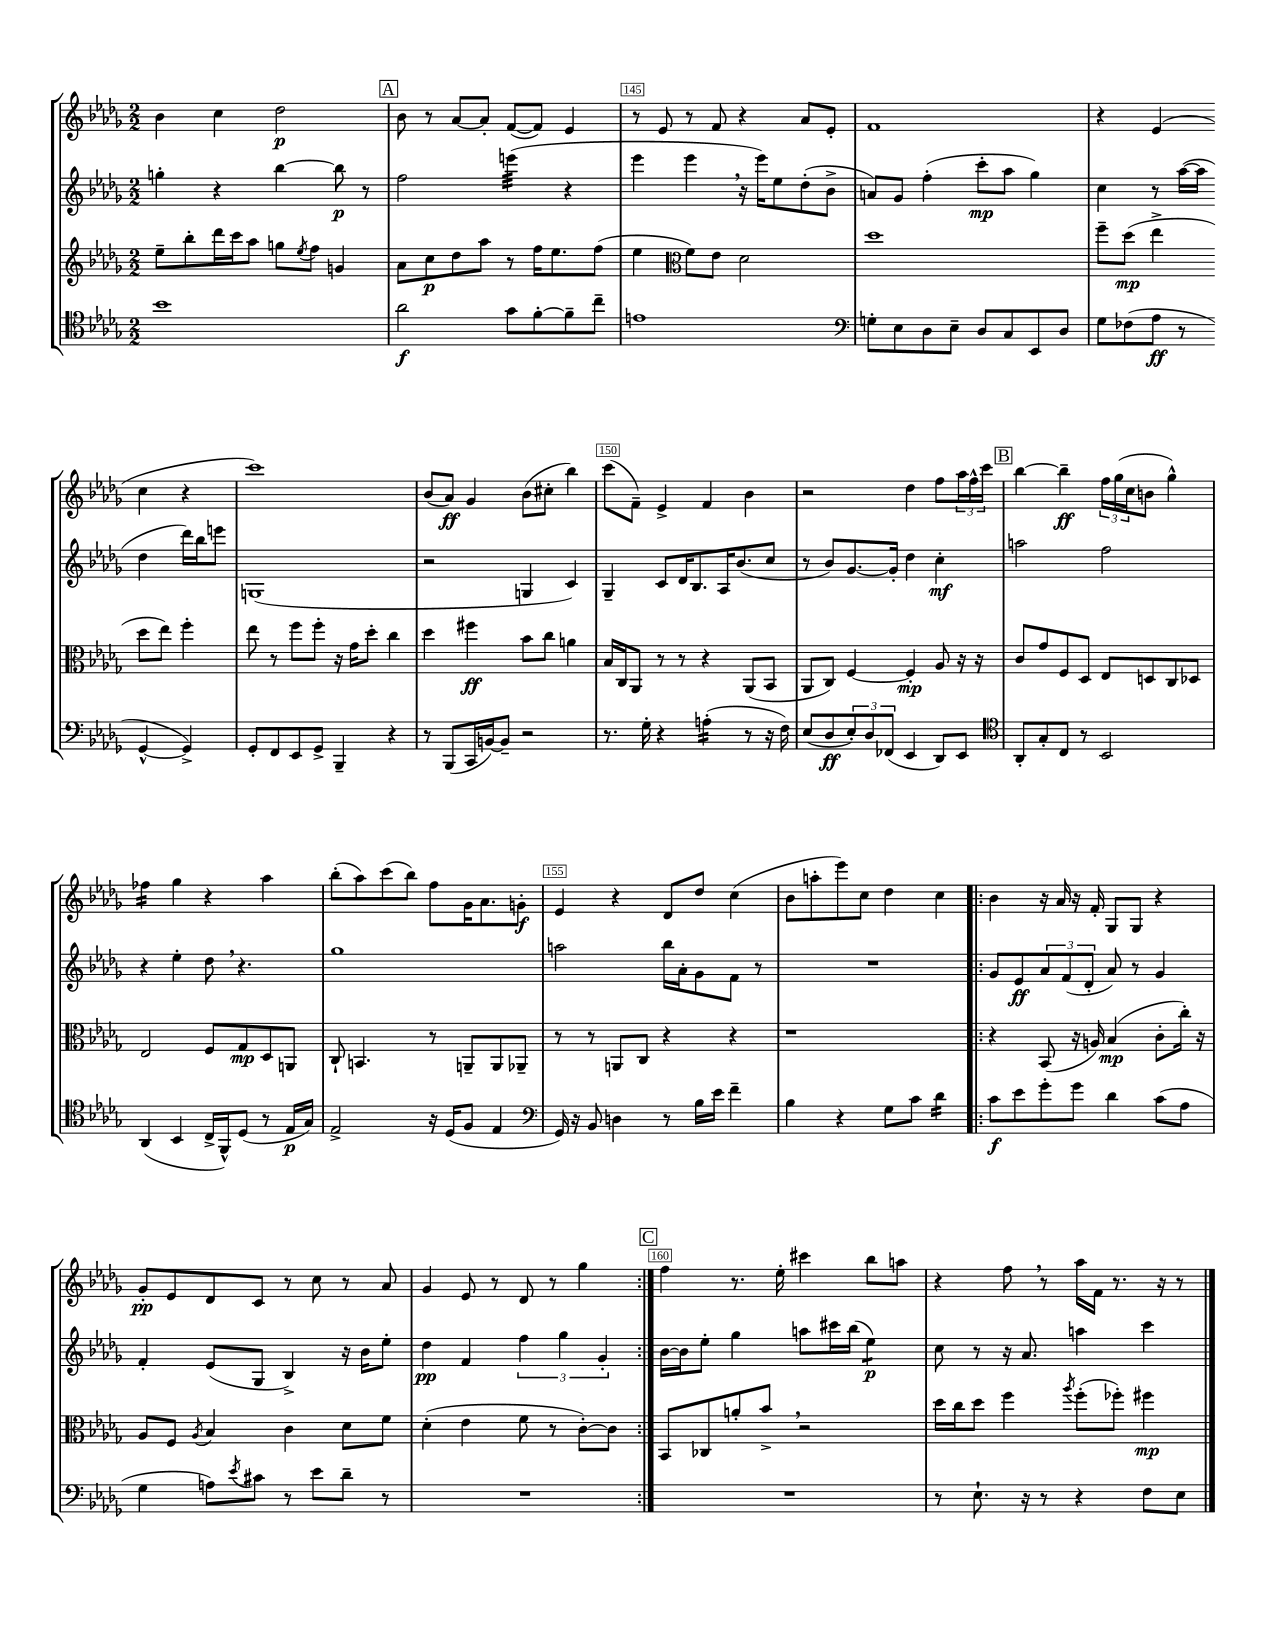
<<
\new StaffGroup <<
\new Staff = "s0" {
    \clef treble \key des \major \numericTimeSignature \time 2/2
    bes'4 c''4 des''2\p |
    \mark \markup { \box "A" } bes'8 r8 aes'8~ aes'8-. f'8~( f'8) ees'4 |
    r8 ees'8 r8 f'8 r4 aes'8 ees'8-. |
    f'1 |
    r4 ees'4( c''4 r4 |
    c'''1) |
    bes'8( aes'8\ff) ges'4 bes'8( cis''8-. bes''4) |
    c'''8( f'8--) ees'4-> f'4 bes'4 |
    r2 des''4 f''8 \tuplet 3/2 { aes''16 f''16-^ c'''16 } |
    \mark \markup { \box "B" } bes''4~ bes''4--\ff \tuplet 3/2 { f''16 ges''16( c''16 } b'8 ges''4-^) |
    fes''4:16 ges''4 r4 aes''4 |
    bes''8-.( aes''8) c'''8( bes''8) f''8 ges'16 aes'8. g'8-.\f |
    ees'4 r4 des'8 des''8 c''4( |
    bes'8 a''8-. ees'''8) c''8 des''4 c''4 |
    \repeat volta 2 { bes'4 r16 aes'16 r16 f'16-. ges8 ges8 r4 |
    ges'8-.\pp ees'8 des'8 c'8 r8 c''8 r8 aes'8 |
    ges'4 ees'8 r8 des'8 r8 ges''4 | }
    \mark \markup { \box "C" } f''4 r8. ees''16-. cis'''4 bes''8 a''8 |
    r4 f''8 \breathe r8 aes''16 f'16 r8. r16 r8 \bar "|." |
}
\new Staff = "s1" {
    \clef treble \key des \major \numericTimeSignature \time 2/2
    g''4-. r4 bes''4~ bes''8\p r8 |
    \mark \markup { \box "A" } f''2 e'''4:32( r4 |
    ees'''4 ees'''4 \breathe r16 ees'''16) ees''8 des''8-.( bes'8-> |
    a'8) ges'8 f''4-.( c'''8-.\mp aes''8 ges''4) |
    c''4 r8 aes''16~( aes''16 des''4 des'''16) bes''16 e'''8 |
    g1( |
    r2 g4 c'4) |
    ges4-- c'8 des'16 bes8. aes16 bes'8.( c''8 |
    r8 bes'8) ges'8.~ ges'16-. des''4 c''4-.\mf |
    \mark \markup { \box "B" } a''2 f''2 |
    r4 ees''4-. des''8 \breathe r4. |
    ges''1 |
    a''2 bes''16 aes'16-. ges'8 f'8 r8 |
    R1 |
    \repeat volta 2 { ges'8 ees'8\ff \tuplet 3/2 { aes'8 f'8( des'8-. } aes'8) r8 ges'4 |
    f'4-. ees'8( ges8 bes4->) r16 bes'16 ees''8-. |
    des''4\pp f'4 \tuplet 3/2 { f''4 ges''4 ges'4-. } | }
    \mark \markup { \box "C" } bes'16~ bes'16 ees''8-. ges''4 a''8 cis'''16 bes''16( ees''4:8\p) |
    c''8 r8 r16 aes'8. a''4 c'''4 \bar "|." |
}
\new Staff = "s2" {
    \clef treble \key des \major \numericTimeSignature \time 2/2
    ees''8-- bes''8-. des'''16 c'''16 aes''8 g''8 \acciaccatura { ees''8 } f''8 g'4 |
    \mark \markup { \box "A" } aes'8 c''8\p des''8 aes''8 r8 f''16 ees''8. f''8( |
    ees''4 \clef alto f'8) ees'8 des'2 |
    des''1 |
    f''8-- des''8\mp( ees''4-> des''8 ees''8) f''4-. |
    ees''8 r8 f''8 f''8-. r16 ges'16 des''8-. c''4 |
    des''4 fis''4\ff bes'8 c''8 a'4 |
    bes16 c16 aes,8 r8 r8 r4 aes,8( bes,8 |
    aes,8 c8) f4~ f4-.\mp aes8 r16 r16 |
    \mark \markup { \box "B" } c'8 ges'8 f8 des8 ees8 d8 c8 des8 |
    ees2 f8 ges8\mp des8 a,8 |
    c8-! b,4. r8 a,8-- a,8 aes,8-- |
    r8 r8 a,8 c8 r4 r4 |
    r1 |
    \repeat volta 2 { r4 bes,8( r16 a16) bes4\mp( c'8-. c''16-.) r16 |
    aes8 f8 \acciaccatura { aes8 } bes4 c'4 des'8 f'8 |
    des'4-.( ees'4 f'8 r8 c'8~-.) c'8 | }
    \mark \markup { \box "C" } bes,8 ces8 a'8-. bes'8-> \breathe r2 |
    des''16 c''16 des''8 f''4 \acciaccatura { aes''8 } f''8-.( fes''8-.) fis''4\mp \bar "|." |
}
\new Staff = "s3" {
    \clef tenor \key des \major \numericTimeSignature \time 2/2
    bes'1 |
    \mark \markup { \box "A" } aes'2\f ges'8 f'8~-. f'8-- c''8-- |
    e'1 |
    \clef bass g8-. ees8 des8 ees8-- des8 c8 ees,8 des8 |
    ges8 fes8( aes8\ff r8 ges,4~-^ ges,4->) |
    ges,8-. f,8 ees,8 ges,8-> bes,,4-- r4 |
    r8 bes,,8( c,16 b,16~) b,8-- r2 |
    r8. ges16-. r4 a4:16-.( r8 r16 f16) |
    ees8( des8\ff \tuplet 3/2 { ees8-.) des8 fes,8( } ees,4 des,8) ees,8 |
    \mark \markup { \box "B" } \clef tenor aes,8-. ges8-. c8 r8 bes,2 |
    aes,4( bes,4 c16-> f,16-^) des8( r8 ees16\p ges16) |
    ees2-> r16 des16( f8 ees4 |
    \clef bass ges,16) r16 bes,8 d4 r8 bes16 ees'16 f'4-- |
    bes4 r4 ges8 c'8 des'4:16 |
    \repeat volta 2 { c'8\f ees'8 ges'8-. ges'8 des'4 c'8( aes8 |
    ges4 a8) \acciaccatura { ees'8 } cis'8 r8 ees'8 des'8-- r8 |
    R1 | }
    \mark \markup { \box "C" } R1 |
    r8 ees8.-! r16 r8 r4 f8 ees8 \bar "|." |
}
>>
>>
\layout { \context { \Score currentBarNumber = #143 \override BarNumber.break-visibility = ##(#f #t #t) barNumberVisibility = #(every-nth-bar-number-visible 5) \override BarNumber.stencil = #(make-stencil-boxer 0.1 0.3 ly:text-interface::print) } }
